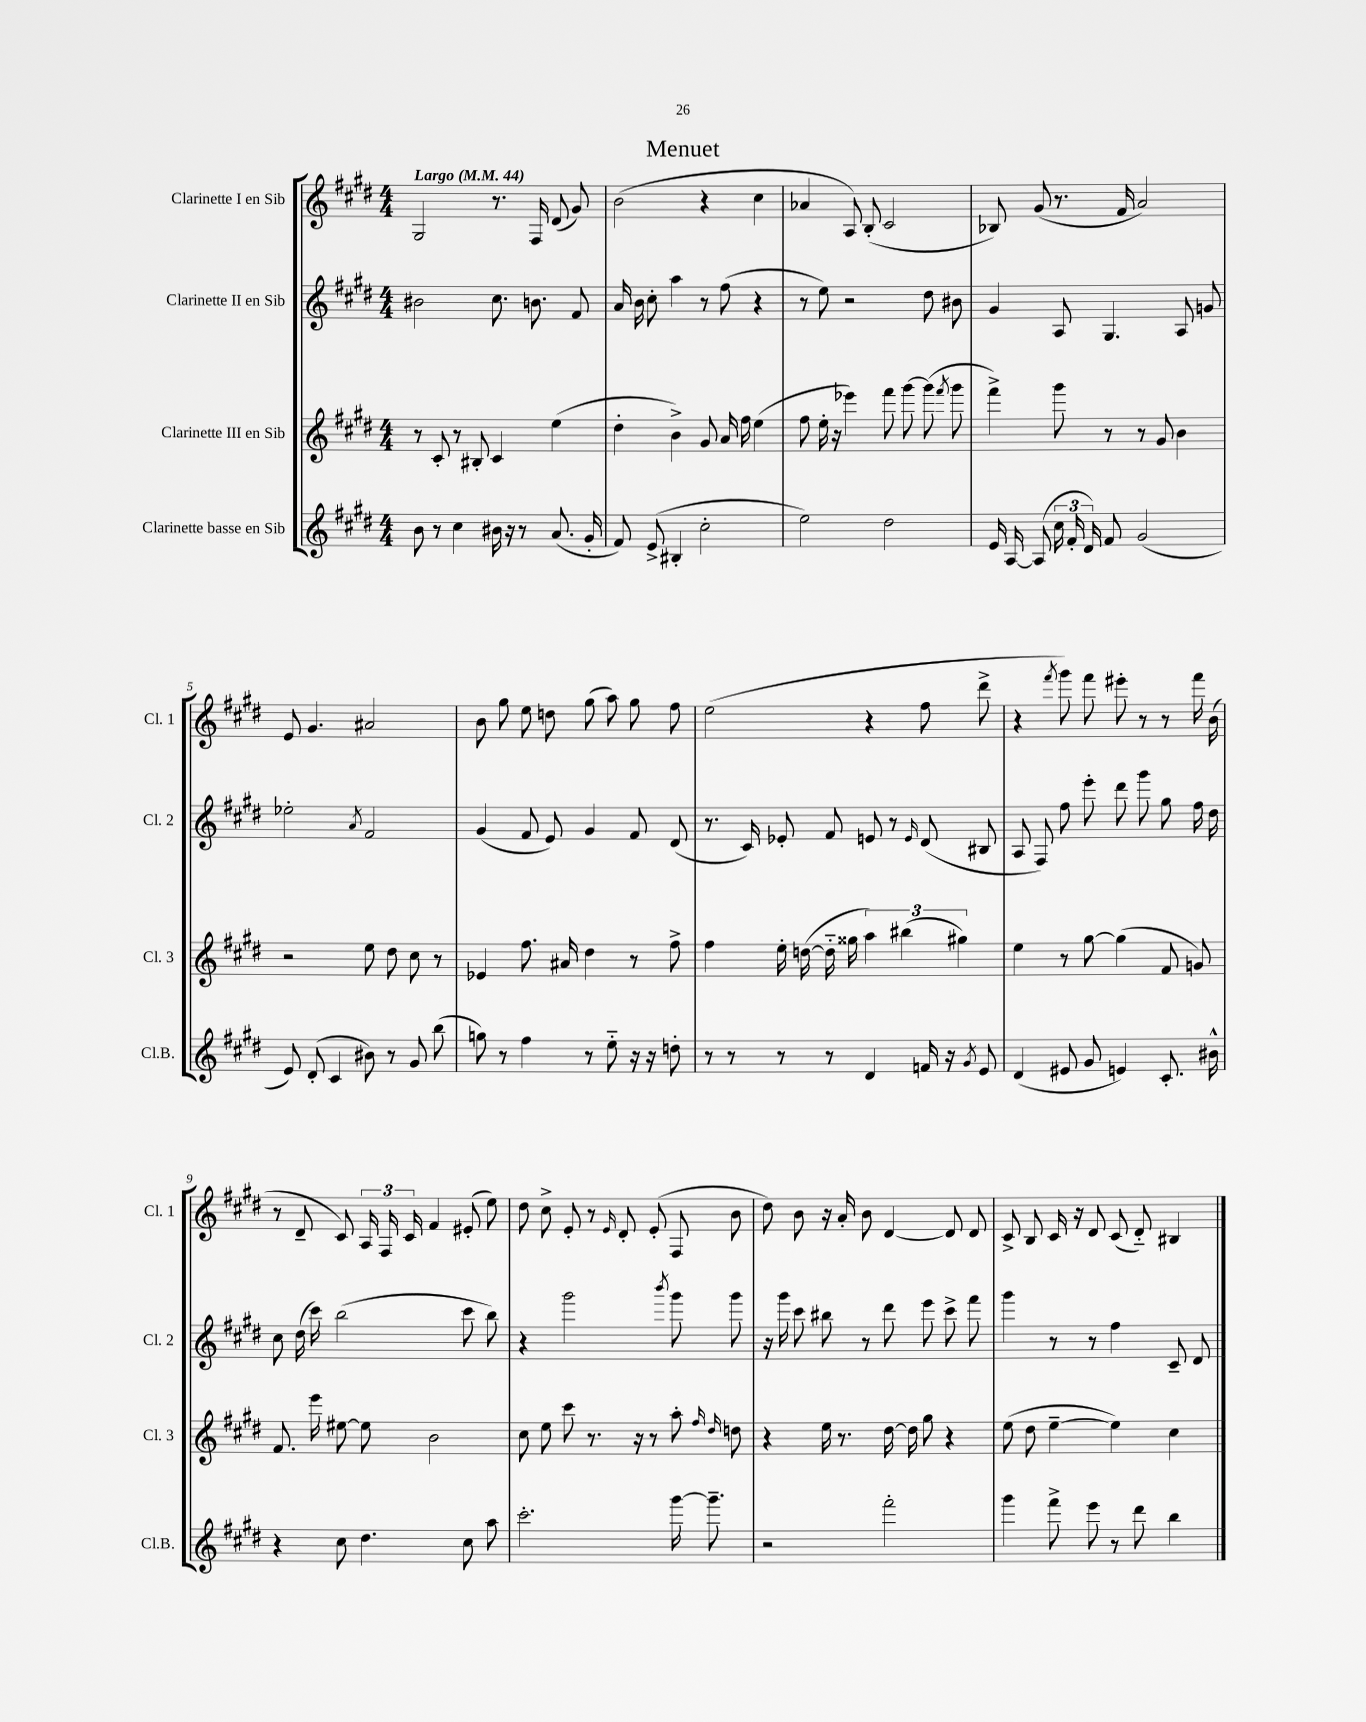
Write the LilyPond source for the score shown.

\header { title = "Menuet" }
<<
\new StaffGroup <<
\new Staff = "s0" \with { instrumentName = "Clarinette I en Sib" shortInstrumentName = "Cl. 1" } {
    \clef treble \key e \major \numericTimeSignature \time 4/4 \tempo "Largo" 4 = 44
    \autoBeamOff gis2 r8. fis16 dis'8( gis'8) |
    b'2( r4 cis''4 |
    aes'4 a8) b8-.( cis'2 |
    bes8) gis'8( r8. fis'16 a'2) |
    e'8 gis'4. ais'2 |
    b'8 gis''8 e''8 d''8 gis''8( a''8) gis''8 fis''8 |
    e''2( r4 fis''8 dis'''8-> |
    r4 \acciaccatura { fis'''8 } gis'''8) fis'''8 eis'''8-. r8 r8 fis'''16 b'16( |
    r8 dis'8-- cis'8) \tuplet 3/2 { a16 fis16 cis'16 } fis'4 eis'8-.( e''8) |
    dis''8 cis''8-> e'8-. r8 \grace { e'16 } dis'8-. e'8-.( fis8 b'8 |
    dis''8) b'8 r16 a'16-. b'8 dis'4~ dis'8 dis'8 |
    cis'8-> b8 cis'16 r16 dis'8 cis'8( dis'8-_) bis4 \bar "|." |
}
\new Staff = "s1" \with { instrumentName = "Clarinette II en Sib" shortInstrumentName = "Cl. 2" } {
    \clef treble \key e \major \numericTimeSignature \time 4/4
    \autoBeamOff bis'2 cis''8. b'8. fis'8 |
    a'16 b'16 cis''8-. a''4 r8 fis''8( r4 |
    r8 e''8) r2 dis''8 bis'8 |
    gis'4 a8 gis4. a8 g'8 |
    ees''2-. \acciaccatura { a'8 } fis'2 |
    gis'4( fis'8 e'8) gis'4 fis'8 dis'8( |
    r8. cis'16) ees'8-. fis'8 e'8 r8 \grace { e'16 } dis'8( bis8 |
    a8 fis8) fis''8 e'''8-. dis'''8 gis'''8 gis''8 fis''16 dis''16 |
    cis''8 dis''16( cis'''16) b''2( cis'''8 b''8) |
    r4 gis'''2 \acciaccatura { b'''8 } gis'''8 gis'''8 |
    r16 gis'''16 cis'''8 bis''8 r8 dis'''8 e'''8 cis'''8-> fis'''8 |
    gis'''4 r8 r8 fis''4 cis'8-- dis'8 \bar "|." |
}
\new Staff = "s2" \with { instrumentName = "Clarinette III en Sib" shortInstrumentName = "Cl. 3" } {
    \clef treble \key e \major \numericTimeSignature \time 4/4
    \autoBeamOff r8 cis'8-. r8 bis8-. cis'4 e''4( |
    dis''4-. b'4->) gis'8 a'16 fis''16 e''4( |
    fis''8 e''16-. r16 ees'''4) fis'''8 gis'''8~ gis'''8( \acciaccatura { fis'''8 } gis'''8 |
    fis'''4->) gis'''8 r8 r8 gis'8 b'4 |
    r2 e''8 dis''8 cis''8 r8 |
    ees'4 fis''8. ais'16 dis''4 r8 fis''8-> |
    fis''4 e''16-. d''16~( d''16-_ gisis''16 \tuplet 3/2 { a''4) bis''4( gis''4) } |
    e''4 r8 gis''8~ gis''4( fis'8 g'8) |
    fis'8. e'''16 eis''8~ eis''8 b'2 |
    cis''8 e''8 cis'''8 r8. r16 r8 a''8-. \grace { fis''16 dis''16 } d''8 |
    r4 e''16 r8. dis''16~ dis''16 gis''8 r4 |
    e''8( dis''8 e''4~-- e''4) cis''4 \bar "|." |
}
\new Staff = "s3" \with { instrumentName = "Clarinette basse en Sib" shortInstrumentName = "Cl.B." } {
    \clef treble \key e \major \numericTimeSignature \time 4/4
    \autoBeamOff b'8 r8 cis''4 bis'16 r16 r8 a'8.( gis'16-. |
    fis'8) e'8->( bis4-. cis''2-. |
    e''2) dis''2 |
    e'16 a16~ a8( \tuplet 3/2 { cis''16 fis'16-. dis'16) } fis'8 gis'2( |
    e'8) dis'8-.( cis'4 bis'8) r8 gis'8 b''8( |
    g''8) r8 fis''4 r8 e''8-_ r16 r16 d''8-. |
    r8 r8 r8 r8 dis'4 f'16 r16 \acciaccatura { gis'8 } e'8 |
    dis'4( eis'8 gis'8 e'4) cis'8.-. bis'16-^ |
    r4 cis''8 dis''4. cis''8 a''8 |
    cis'''2.-. gis'''16~ gis'''8.-- |
    r2 fis'''2-. |
    gis'''4 fis'''8-> e'''8 r8 dis'''8 b''4 \bar "|." |
}
>>
>>
